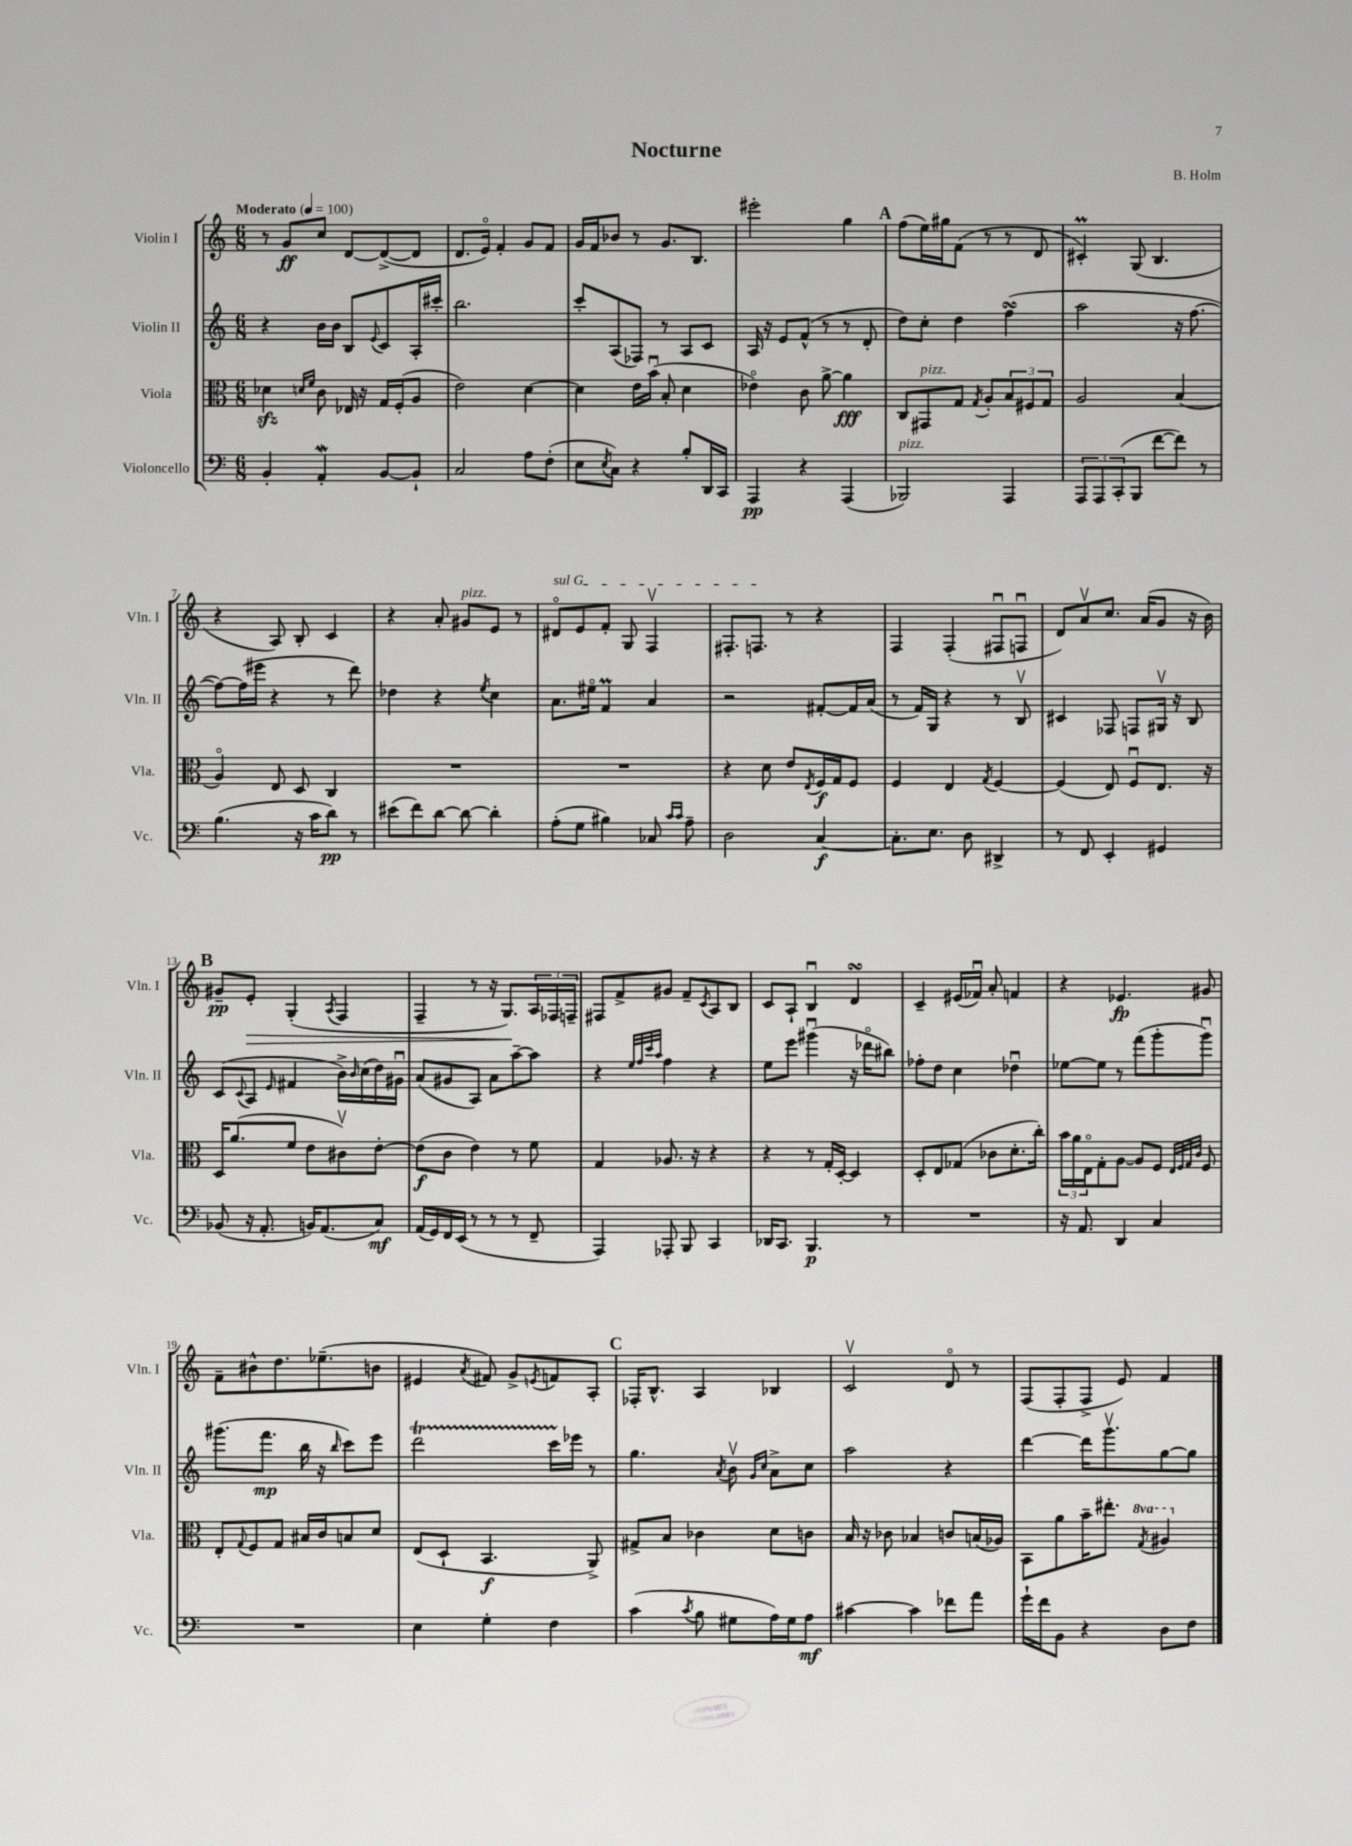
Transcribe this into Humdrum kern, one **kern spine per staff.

**kern	**kern	**kern	**kern
*staff4	*staff3	*staff2	*staff1
*clefF4	*clefC3	*clefG2	*clefG2
*k[]	*k[]	*k[]	*k[]
*M6/8	*M6/8	*M6/8	*M6/8
*MM100	*MM100	*MM100	*MM100
4BB'/	4d-\	4r	8r
.	.	.	8g/L
.	16qqd/LL	.	.
.	16qqf/JJ	.	.
4AA'/	8c\	16b\LL	8cc/J
.	.	16b\JJ	.
.	16E-/	8B/L	[8d/L
.	16r	.	.
.	.	8qqe/	.
[8BB/L	16G/LL	8c/	(8d^/_
.	(16F'/J	.	.
8BB`/]J	8A/J	16A'/L	8d/]J
.	.	16ccc#'/JJ	.
=	=	=	=
2C/	2e\)	2.bb\	8.d/L
.	.	.	16eo/Jk)
.	.	.	4f'/
8A\L	[4d\	.	8g/L
(8F'\J	.	.	8f/J
=	=	=	=
8E\L	4d\]	8ccc'/L	16g/LL
.	.	.	16f/J
8qE/	.	.	.
8C\J)	.	(8A/	8b-/J
4r	16e\LL	8F-/J)	8r
.	(16bu\JJ	.	.
.	8B'/	8r	8.g/L
8B'/L	4d\	8A/L	.
.	.	.	8.B/J
16DD/L	.	8c/J	.
16CC/JJ	.	.	.
=	=	=	=
4AAA/	4e-o\)	16A/	2eee#'\
.	.	16r	.
.	.	8e/L	.
4r	8c\	(8f^^/J	.
.	[8a^\	8r	.
(4AAA/	4a\]	8r	4gg\
.	.	8d'/	.
=	=	=	=
2BBB-/)	8C/L	8dd\L)	(8ff\L
.	8GG#/	8cc'\J	16ee\L)
.	.	.	16gg#\J
.	8G/J	4dd\	(8f\J
.	8qG/	.	.
.	8A'/L	.	8r
4AAA/	12B/	(4ff\	8r
.	12F#/	.	.
.	.	.	8d/
.	12G/J	.	.
=	=	=	=
12AAA/L	2A/	2aa\	4c#'/)
12AAA/	.	.	.
(12CC'/	.	.	.
8BBB/J	.	.	(8G/
[8f\L	.	.	4.B/
8f\]J)	(4B/	16r	.
.	.	[8.ff\	.
8r	.	.	.
=	=	=	=
(4.B\	4Ao/)	8ff\_L)	4r
.	.	(16ff\]L	.
.	.	16eee#\JJ	.
.	8E/	4r	8A/)
16r	8D/	.	8B'/
16c\LK	.	.	.
8d\J)	4C/	8r	4c/
8r	.	8ddd\)	.
=	=	=	=
(8e#\L	2.r	4dd-\	4r
8f\)	.	.	.
[8d\J	.	4r	8a'/
8d\_	.	.	8g#/L
.	.	8qee/	.
4d'\]	.	4cc\	8e/J
.	.	.	8r
=	=	=	=
(8A'\L	2.r	8.a\L	8d#o/L
8G\J	.	.	8e/
.	.	16ee#o\Jk	.
4B#\)	.	4f/	8f'/J
.	.	.	8G/
8C-/	.	4a/	4Fv/
16qqc/LL	.	.	.
16qqc/JJ	.	.	.
8A~\	.	.	.
=	=	=	=
2D\	4r	2r	8.F#'/L
.	.	.	8.F/J
.	8d\	.	.
.	8e/L	.	8r
.	8qE/	.	.
[4C/	16F/L	[8f#'/L	4r
.	16G/J	.	.
.	8F/J	16f#/]L	.
.	.	(16a/JJ	.
=	=	=	=
8.C'\]L	4F/	8r	4F/
.	.	16f/LL)	.
8.E\J	.	16G/JJ	.
.	4E/	4r	(4F'/
8D\	.	.	.
.	8qG/	.	.
4DD#^/	[4F/	8r	8F#u/L
.	.	8Bv/	8Fu/J
=	=	=	=
8r	(4F/]	4c#/	8d/L)
8FF/	.	.	8av/
4EE'/	8E/)	8F-/	8.cc/J
.	8Fu/L	8F/L	.
.	.	.	(16a/LK
4GG#/	8.E/J	16G#v/Jk	8g/J
.	.	16r	.
.	.	8B/	16r
.	16r	.	16b\)
=	=	=	=
(8BB-/	16D/LK	(8c/L	8g#~/L
.	(8.a/	.	.
.	.	8qqc/	.
16r	.	8A/J	8e'/J
8.AA'/	.	.	.
.	.	16qqe/	.
.	8f/J	4f#/	(4G'/
16BB/LK)	8e\L	.	.
(8.AA/	.	.	.
.	.	.	8qA/
.	8c#v\)	16b^\LL)	4F/
.	.	16qqb/	.
.	.	(16cc\	.
8C/J)	[8e'\J	16dd\)	.
.	.	16g#u\JJ	.
=	=	=	=
(16AA/LL	(8e\]L	(8a/L	4F~/
16GG/)	.	.	.
16FF/	8c\J	8g#/	.
(16EE/JJ	.	.	.
8r	4e\)	8A/J)	8r
8r	.	8a\L	16r
.	.	.	8.G/L)
8r	8r	[8aa~\	.
8FF~/	8f\	8aa\]J	24A/L
.	.	.	24F-/
.	.	.	24F~/JJ
=	=	=	=
4AAA/)	4G/	4r	8F#/L
.	.	.	8f^/
.	.	32qqee/LLL	.
.	.	32qqff/	.
.	.	32qqccc/	.
.	.	32qqaa/JJJ	.
8AAA-'/	8.A-/	4ff\	8g#/J
8BBB/	.	.	8f~/L
.	16r	.	.
.	.	.	8qc/
4CC/	4r	4r	8A/
.	.	.	8B/J
=	=	=	=
16DD-/LK	4r	8ee\L	8c/L
8.CC/J	.	.	.
.	.	8eee\J	8A`/J
4.BBB/	8r	(4ggg#u\	4Bu/
.	16G'/LL	.	.
.	[16D'/JJ	.	.
.	4D/]	16r	4d/
.	.	16ddd-o\LK	.
8r	.	8bb#\J)	.
=	=	=	=
2.r	8D'/L	8ff-'\L	4c~/
.	8E/	8dd\J	.
.	(8G-/J	4cc\	(16e#/LL
.	.	.	16f-u/JJ)
.	8c-\L	.	8a'/
.	8.d'\	4dd-u\	4f/
.	16cc'\Jk)	.	.
=	=	=	=
16r	24b\LL	[8ee-\L	4r
.	24a\	.	.
8.AA/	.	.	.
.	24Eo\J	.	.
.	8G'\	8ee-\]J	.
4DD/	[8A\J	8r	4.e-/
.	8A/]L	(8fff\L	.
4C/	8F/J	8ggg'\	.
.	32qqE/LLL	.	.
.	32qqF/	.	.
.	32qqG/	.	.
.	32qqc/JJJ	.	.
.	8F/	8gggu\J)	8g#/
=	=	=	=
2.r	8E'/L	(8.ggg#\L	8f~\L
.	8qqG/	.	.
.	8F/	.	8b#^^\
.	.	8.fff\J	.
.	8G/J	.	8.dd\
.	16B#/LL	16bb\	.
.	16c/J	16r	(8.ee-~\
.	.	16qqbb/	.
.	8B/	8ccc\L)	.
.	8d/J	8eee\J	8b\J
=	=	=	=
4E\	(8E/L	2ddd\	4e#/
.	8D`/J	.	.
.	.	.	8qa/
4G'\	4.BB/	.	8f#/)
.	.	.	8g^/L
.	.	.	8qe/
4F\	.	16ccc\LL	8f/
.	.	16eee-\JJ	.
.	8AA^/)	8r	8A'/J
=	=	=	=
(4c\	8G#^/L	4.gg\	16F-'/LK
.	.	.	8.B^^/J
.	8B/J	.	.
8qc/	.	.	.
8B\	4c-\	.	4A/
.	.	8qa/	.
8G#\L	.	8bv\	.
.	.	16qqg/LL	.
.	.	16qqcc/JJ	.
16A\L)	8d\L	8a^\L	4B-/
16G#\J	.	.	.
8A\J	8c\J	8cc\J	.
=	=	=	=
[4c#\	16B/	2aa\	2cv/
.	16r	.	.
.	8c-\	.	.
4c#\]	4B-/	.	.
8f-\L	8c/L	4r	8do/
8a\J	(16B/L	.	8r
.	16A-/JJ)	.	.
=	=	=	=
16g`\LL	8BB\L	[4ddd\	(8F/L
16f\J	.	.	.
8BB\J	8a\	.	8F'/
4r	16b~\K	16ddd\]LK	8F^/J
.	8.ee#'\J	8.gggv\	.
.	.	.	8e/)
.	8qg/	.	.
8D\L	4a#/	[8gg\	4f/
8F\J	.	8gg\]J	.
==	==	==	==
*-	*-	*-	*-
